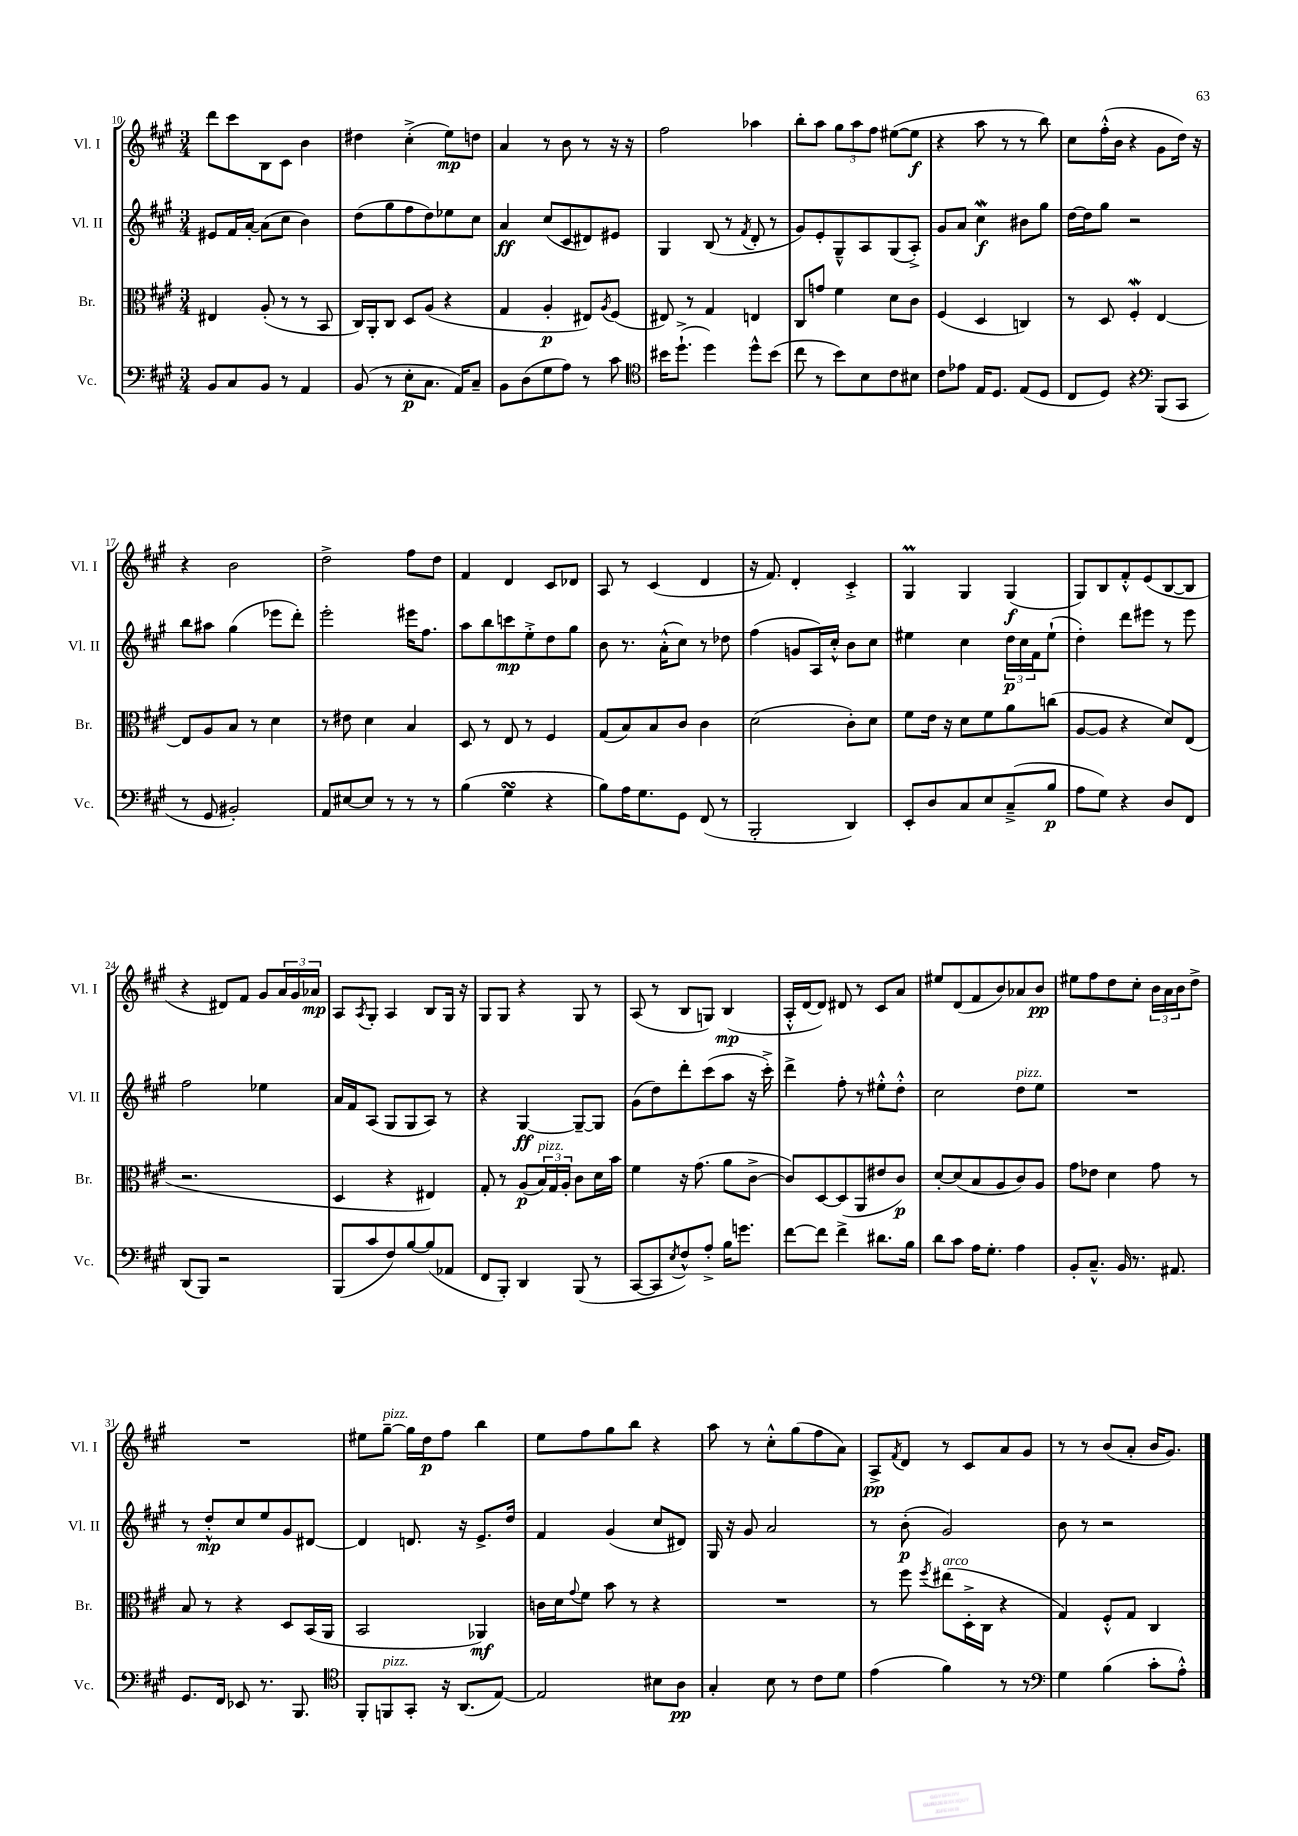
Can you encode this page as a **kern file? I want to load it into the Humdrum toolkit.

**kern	**kern	**kern	**kern
*staff4	*staff3	*staff2	*staff1
*clefF4	*clefC3	*clefG2	*clefG2
*k[f#c#g#]	*k[f#c#g#]	*k[f#c#g#]	*k[f#c#g#]
*M3/4	*M3/4	*M3/4	*M3/4
8BB	4E#	8e#	8ddd
8C#	.	16f#	8ccc#
.	.	[16a'	.
8BB	(8A'	(8a]	8B
8r	8r	8cc#	8c#
4AA	8r	4b)	4b
.	8BB	.	.
=	=	=	=
(8BB	16C#)	(8dd	4dd#
.	16AA'	.	.
8r	8C#	8gg#	.
8E'	8D	8ff#	(4cc#'^
8.C#	(8A	8dd)	.
.	4r	8ee-	8ee)
16AA)	.	.	.
8C#~	.	8cc#	8dd
=	=	=	=
8BB	4G#	4a	4a
(8D	.	.	.
8G#	4A'	(8cc#	8r
8A)	.	8c#	8b
8r	8E#)	8d#)	8r
.	8qA	.	.
8c#	(8F#	8e#	16r
.	.	.	16r
=	=	=	=
*clefC4	*	*	*
16b#	8E#)	4G#	2ff#
(8.dd`^	.	.	.
.	8r	.	.
4dd)	4G#	(8B	.
.	.	8r	.
.	.	8qf#	.
8dd^^	4E	8d'	4aa-
(8b#	.	8r	.
=	=	=	=
8cc#	8C#	8g#)	8bb'
8r	8g	8e'	8aa
8b)	4f#	8G#~^^	12gg#
.	.	.	12aa
8B	.	8A	.
.	.	.	12ff#
8c#	8d	(8G#	([8ee#
8B#	8c#	8A'^)	8ee#]
=	=	=	=
8c#	(4F#	8g#	4r
8e-	.	8a	.
16E	4D	4cc#	8aa
8.D	.	.	.
.	.	.	8r
(8E	4C)	8b#	8r
8D	.	8gg#	8bb)
=	=	=	=
8C#	8r	[16dd	8cc#
.	.	16dd]	.
8D)	8D	8gg#	(16ff#'^^
.	.	.	16b
4r	4F#'	2r	4r
*clefF4	*	*	*
(8BBB	[4E	.	8g#
8CC#	.	.	16dd)
.	.	.	16r
=	=	=	=
8r	8E]	8bb	4r
8GG#	8A	8aa#	.
2BB#')	8B	(4gg#	2b
.	8r	.	.
.	4d	8eee-	.
.	.	8ddd')	.
=	=	=	=
8AA	8r	2eee'	2dd^
[8E#	8e#	.	.
8E#]	4d	.	.
8r	.	.	.
8r	4B	16eee#	8ff#
.	.	8.ff#	.
8r	.	.	8dd
=	=	=	=
(4B	8D	8aa	4f#
.	8r	8bb	.
4G#	8E	8ccc	4d
.	8r	8ee'^	.
4r	4F#	8dd	8c#
.	.	8gg#	8d-
=	=	=	=
8B)	(8G#	8b	8A
16A	8B)	8.r	8r
8.G#	.	.	.
.	8B	.	(4c#
.	.	(16a'^^	.
8GG#	8c#	8cc#)	.
(8FF#	4c#	8r	4d
8r	.	8dd-	.
=	=	=	=
2BBB'	(2d	(4ff#	16r
.	.	.	8.f#)
.	.	8g	4d'
.	.	16A)	.
.	.	16cc#'^^	.
4DD)	8c#')	8b	4c#'^
.	8d	8cc#	.
=	=	=	=
8EE'	8f#	4ee#	4G#
8D	16e	.	.
.	16r	.	.
8C#	8d	4cc#	4G#
8E	8f#	.	.
(8C#~^	8a	24dd	(4G#
.	.	24cc#	.
.	.	24f#	.
8B	(8cc	(8ee#`	.
=	=	=	=
8A	[8A	4dd')	8G#)
8G#)	8A]	.	8B
4r	4r	8ddd	8f#'^^
.	.	8eee#	(8e
8D	8d)	8r	[8B
8FF#	(8E	8eee#	8B]
=	=	=	=
(8DD	2.r	2ff#	4r
8BBB)	.	.	.
2r	.	.	8d#)
.	.	.	8f#
.	.	4ee-	8g#
.	.	.	24a
.	.	.	24g#
.	.	.	24a-
=	=	=	=
(8BBB	4D	16a	8A
.	.	16f#	.
.	.	.	8qA
8c#	.	(8A	8G#'
8F#)	4r	8G#	4A
[8B	.	8G#	.
(8B]	4E#)	8A)	8B
8AA-	.	8r	16G#
.	.	.	16r
=	=	=	=
8FF#	8G#'	4r	8G#
8BBB')	8r	.	8G#
4DD	(8A	[4G#	4r
.	24B)	.	.
.	24G#	.	.
.	24A'	.	.
(8BBB	8c#	8G#~_	8G#
8r	16d	8G#]	8r
.	16b	.	.
=	=	=	=
[8CC#	4f#	(8g#	(8A
8CC#]	.	8dd)	8r
8qE	.	.	.
8F#^^)	16r	8ddd'	8B
.	(8.g#	.	.
8A'^	.	(8ccc#	8G)
16B	8a	8aa	(4B
8.g	.	.	.
.	[8c#^	16r	.
.	.	16ccc#'^)	.
=	=	=	=
[8f#	8c#])	4ddd^	16A'^^
.	.	.	[16d
8f#]	[8D	.	8d])
4f#^	(8D]	8ff#'	8d#
.	8AA	8r	8r
8.d#	8e#	8ee#'^^	8c#
.	8c#)	8dd'^^	8a
16B	.	.	.
=	=	=	=
8d	[8d'	2cc#	8ee#
8c#	(8d]	.	(8d
16A	8B	.	8f#
8.G#'	.	.	.
.	8A	.	8b)
4A	8c#)	8dd	8a-
.	8A	8ee	8b
=	=	=	=
8BB'	8g#	2.r	8ee#
8.C#~^^	8e-	.	8ff#
.	4d	.	8dd
16BB	.	.	.
8.r	.	.	8cc#'
.	8g#	.	24b
.	.	.	24a
8.AA#	.	.	.
.	.	.	24b
.	8r	.	8dd^
=	=	=	=
8.GG#	8B	8r	2.r
.	8r	8dd'^^	.
16FF#	.	.	.
8EE-	4r	8cc#	.
8.r	.	8ee	.
.	8D	8g#	.
8.BBB	.	.	.
.	(16BB	[8d#	.
.	16AA	.	.
=	=	=	=
*clefC4	*	*	*
8FF#'	2BB	4d#]	8ee#
8FF	.	.	[8gg#~
8GG#'	.	8.d	16gg#]
.	.	.	16dd
16r	.	.	8ff#
(8.AA	.	16r	.
.	4AA-)	8.e^	4bb
[8E)	.	.	.
.	.	16dd	.
=	=	=	=
2E]	16c	4f#	8ee
.	16d	.	.
.	8qqg#	.	.
.	8f#	.	8ff#
.	8b	(4g#	8gg#
.	8r	.	8bb
8B#	4r	8cc#	4r
8A	.	8d#)	.
=	=	=	=
4G#'	2.r	16G#	8aa
.	.	16r	.
.	.	8g#	8r
8B	.	2a	8cc#'^^
8r	.	.	(8gg#
8c#	.	.	8ff#
8d	.	.	8a)
=	=	=	=
(4e	8r	8r	8A^
.	.	.	8qf#
.	8ff#	(8b'	8d
.	8qff#	.	.
4f#)	(8ee#	2g#)	8r
.	16D'^	.	8c#
.	16C#	.	.
8r	4r	.	8a
8r	.	.	8g#
=	=	=	=
*clefF4	*	*	*
4G#	4G#)	8b	8r
.	.	8r	8r
(4B	8F#'^^	2r	(8b
.	8G#	.	8a'
8c#'	4C#	.	16b
.	.	.	8.g#)
8A'^^)	.	.	.
==	==	==	==
*-	*-	*-	*-
